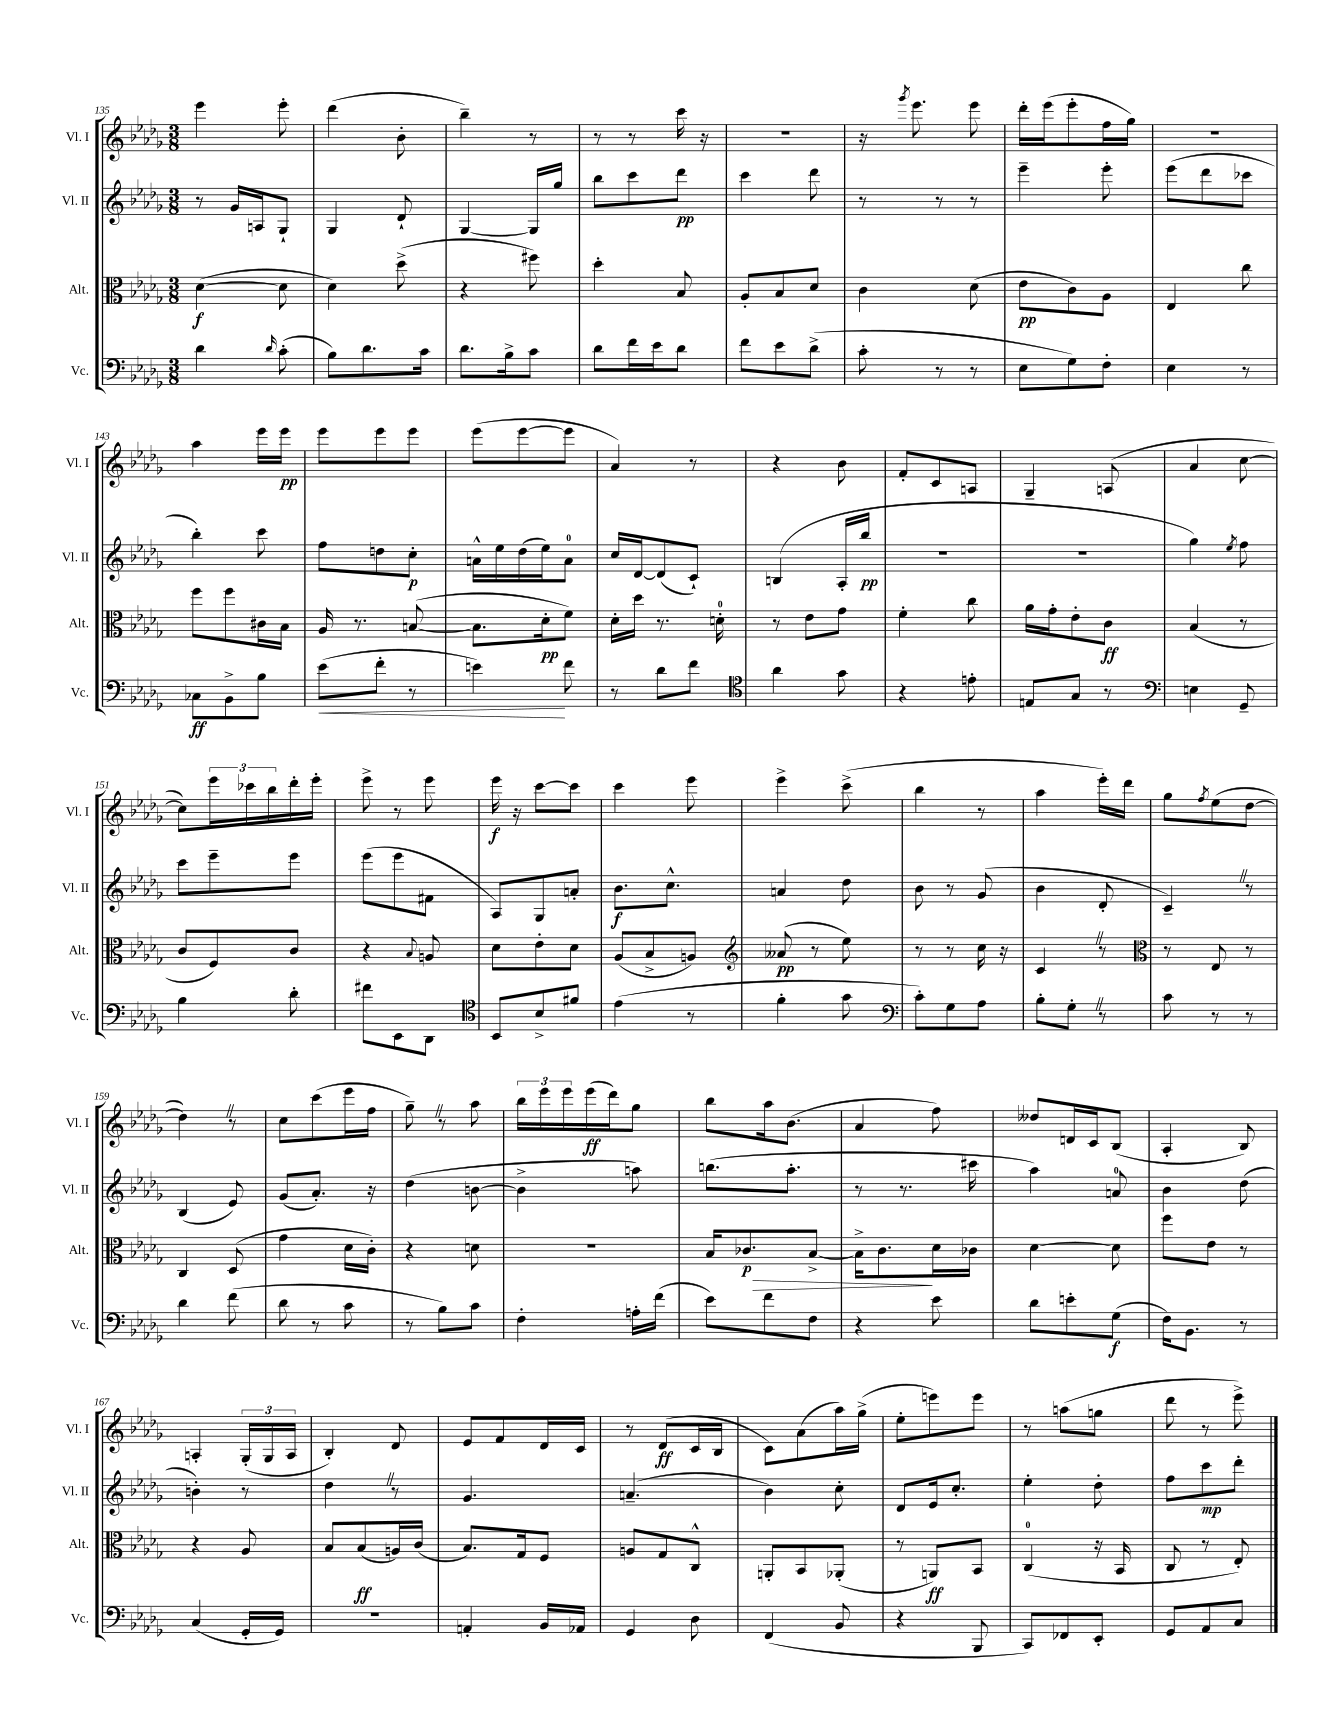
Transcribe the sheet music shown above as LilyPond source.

<<
\new StaffGroup <<
\new Staff = "s0" \with { instrumentName = "Vl. I" shortInstrumentName = "Vl. I" } {
    \clef treble \key des \major \numericTimeSignature \time 3/8
    ees'''4 ees'''8-. |
    des'''4( bes'8-. |
    bes''4--) r8 |
    r8 r8 c'''16 r16 |
    R4. |
    r16 \acciaccatura { ges'''8 } ees'''8. ees'''8 |
    des'''16-. ees'''16( ees'''8-. f''16 ges''16) |
    R4. |
    aes''4 ees'''16 ees'''16\pp |
    ees'''8 ees'''8 ees'''8 |
    ees'''8( ees'''8~ ees'''8 |
    aes'4) r8 |
    r4 bes'8 |
    f'8-. c'8 a8 |
    ges4-- a8( |
    aes'4 c''8~ |
    c''8) \tuplet 3/2 { ees'''16 ces'''16 bes''16 } des'''16-. ees'''16-. |
    ees'''8-> r8 ees'''8 |
    ees'''16\f r16 c'''8~ c'''8 |
    c'''4 ees'''8 |
    ees'''4-> c'''8->( |
    bes''4 r8 |
    aes''4 ees'''16-.) des'''16 |
    ges''8 \acciaccatura { f''8 } ees''8( des''8~ |
    des''4) \once \override BreathingSign.text = \markup { \musicglyph "scripts.caesura.straight" } \breathe r8 |
    c''8 c'''8( ees'''16 f''16 |
    ges''8--) \once \override BreathingSign.text = \markup { \musicglyph "scripts.caesura.straight" } \breathe r8 aes''8 |
    \tuplet 3/2 { bes''16 ees'''16 ees'''16 } ees'''16\ff( des'''16) ges''8 |
    bes''8 aes''16 bes'8.( |
    aes'4 f''8) |
    deses''8 d'16 c'16 bes8( |
    aes4-. bes8) |
    a4-. \tuplet 3/2 { ges16-.( ges16 a16 } |
    bes4-.) des'8 |
    ees'8 f'8 des'16 c'16 |
    r8 des'8\ff( c'16 bes16 |
    c'8) aes'8( aes''16) ges''16->( |
    ees''8-. e'''8) e'''8 |
    r8 a''8( g''8 |
    des'''8 r8 ees'''8->) \bar "|." |
}
\new Staff = "s1" \with { instrumentName = "Vl. II" shortInstrumentName = "Vl. II" } {
    \clef treble \key des \major \numericTimeSignature \time 3/8
    r8 ges'16 a16 ges8-! |
    ges4 des'8-! |
    ges4~ ges16 ges''16 |
    bes''8 c'''8 des'''8\pp |
    c'''4 des'''8 |
    r8 r8 r8 |
    ees'''4-- ees'''8-. |
    ees'''8( des'''8 ces'''8 |
    bes''4-.) c'''8 |
    f''8 d''8 c''8-.\p |
    a'16-^ ees''16 des''16( ees''16) a'8-0 |
    c''16 des'16~ des'8( c'8-!) |
    b4( aes16-. bes''16\pp |
    R4. |
    R4. |
    ges''4) \acciaccatura { ees''8 } f''8 |
    c'''8 ees'''8-- ees'''8 |
    ees'''8( ees'''8 fis'8 |
    aes8) ges8 a'8-. |
    bes'8.\f c''8.-^ |
    a'4 des''8 |
    bes'8 r8 ges'8( |
    bes'4 des'8-. |
    c'4--) \once \override BreathingSign.text = \markup { \musicglyph "scripts.caesura.straight" } \breathe r8 |
    bes4( ees'8) |
    ges'8( aes'8.-.) r16 |
    des''4( b'8~ |
    b'4-> a''8) |
    b''8.( aes''8.-. |
    r8 r8. cis'''16 |
    aes''4) a'8-0 |
    bes'4 des''8( |
    b'4-.) r8 |
    des''4 \once \override BreathingSign.text = \markup { \musicglyph "scripts.caesura.straight" } \breathe r8 |
    ges'4. |
    a'4.--( |
    bes'4) c''8-. |
    des'8 ees'16 c''8.-. |
    ees''4-. des''8-. |
    f''8 c'''8\mp des'''8-. \bar "|." |
}
\new Staff = "s2" \with { instrumentName = "Alt." shortInstrumentName = "Alt." } {
    \clef alto \key des \major \numericTimeSignature \time 3/8
    des'4~\f( des'8 |
    des'4) des''8->( |
    r4 fis''8) |
    des''4-. bes8 |
    aes8-. bes8 des'8 |
    c'4 des'8( |
    ees'8\pp c'8) aes8 |
    ees4 c''8 |
    f''8 f''8 cis'16 bes16 |
    aes16 r8. b8~( |
    b8. des'16-.\pp f'8) |
    des'16-. des''16 r8. d'16-0-. |
    r8 ees'8 ges'8 |
    f'4-. c''8 |
    aes'16 ges'16-. ees'8-. c'8\ff |
    bes4( r8 |
    c'8 f8) c'8 |
    r4 \appoggiatura { bes8 } a8 |
    des'8 ees'8-. des'8 |
    aes8( bes8-> a8) |
    \clef treble aeses'8\pp( r8 ees''8) |
    r8 r8 c''16 r16 |
    c'4 \once \override BreathingSign.text = \markup { \musicglyph "scripts.caesura.straight" } \breathe r8 |
    \clef alto r8 ees8 r8 |
    c4 des8( |
    ges'4 des'16 c'16-.) |
    r4 d'8 |
    R4. |
    bes16 ces'8.\p\> bes8~-> |
    bes16-> c'8.\! des'16 ces'16 |
    des'4~ des'8 |
    f''8 ees'8 r8 |
    r4 aes8 |
    bes8 bes8\ff( a16) c'16( |
    bes8.) ges16 f8 |
    a8 ges8 c8-^ |
    a,8-. bes,8 aes,8-.( |
    r8 a,8\ff) bes,8 |
    c4-0( r16 bes,16 |
    c8 r8 ees8-.) \bar "|." |
}
\new Staff = "s3" \with { instrumentName = "Vc." shortInstrumentName = "Vc." } {
    \clef bass \key des \major \numericTimeSignature \time 3/8
    des'4 \grace { des'16 } c'8-.( |
    bes8) des'8. c'16 |
    des'8. bes16-> c'8 |
    des'8 f'16 ees'16 des'8 |
    f'8 ees'8 des'8->( |
    c'8-. r8 r8 |
    ees8 ges8) f8-. |
    ees4 r8 |
    ces8\ff bes,8-> bes8 |
    ees'8\<( f'8-. r8 |
    e'4\!) f'8 |
    r8 des'8 f'8 |
    \clef tenor aes'4 ges'8 |
    r4 e'8-. |
    e8 ges8 r8 |
    \clef bass e4 ges,8-- |
    bes4 des'8-. |
    fis'8 ees,8 des,8 |
    \clef tenor bes,8 bes8-> fis'8 |
    ees'4( r8 |
    f'4-. ges'8 |
    \clef bass c'8-.) ges8 aes8 |
    bes8-. ges8-. \once \override BreathingSign.text = \markup { \musicglyph "scripts.caesura.straight" } \breathe r8 |
    c'8 r8 r8 |
    des'4 f'8( |
    des'8 r8 c'8 |
    r8 bes8) c'8 |
    f4-. a16-. f'16( |
    ees'8) f'8 f8 |
    r4 ees'8 |
    des'8 e'8-. ges8\f( |
    f16) bes,8. r8 |
    c4( ges,16-. ges,16) |
    R4. |
    a,4-. bes,16 aes,16 |
    ges,4 des8 |
    f,4( bes,8 |
    r4 bes,,8 |
    c,8) fes,8 ees,8-. |
    ges,8 aes,8 c8 \bar "|." |
}
>>
>>
\layout { \context { \Score currentBarNumber = #135 } }
